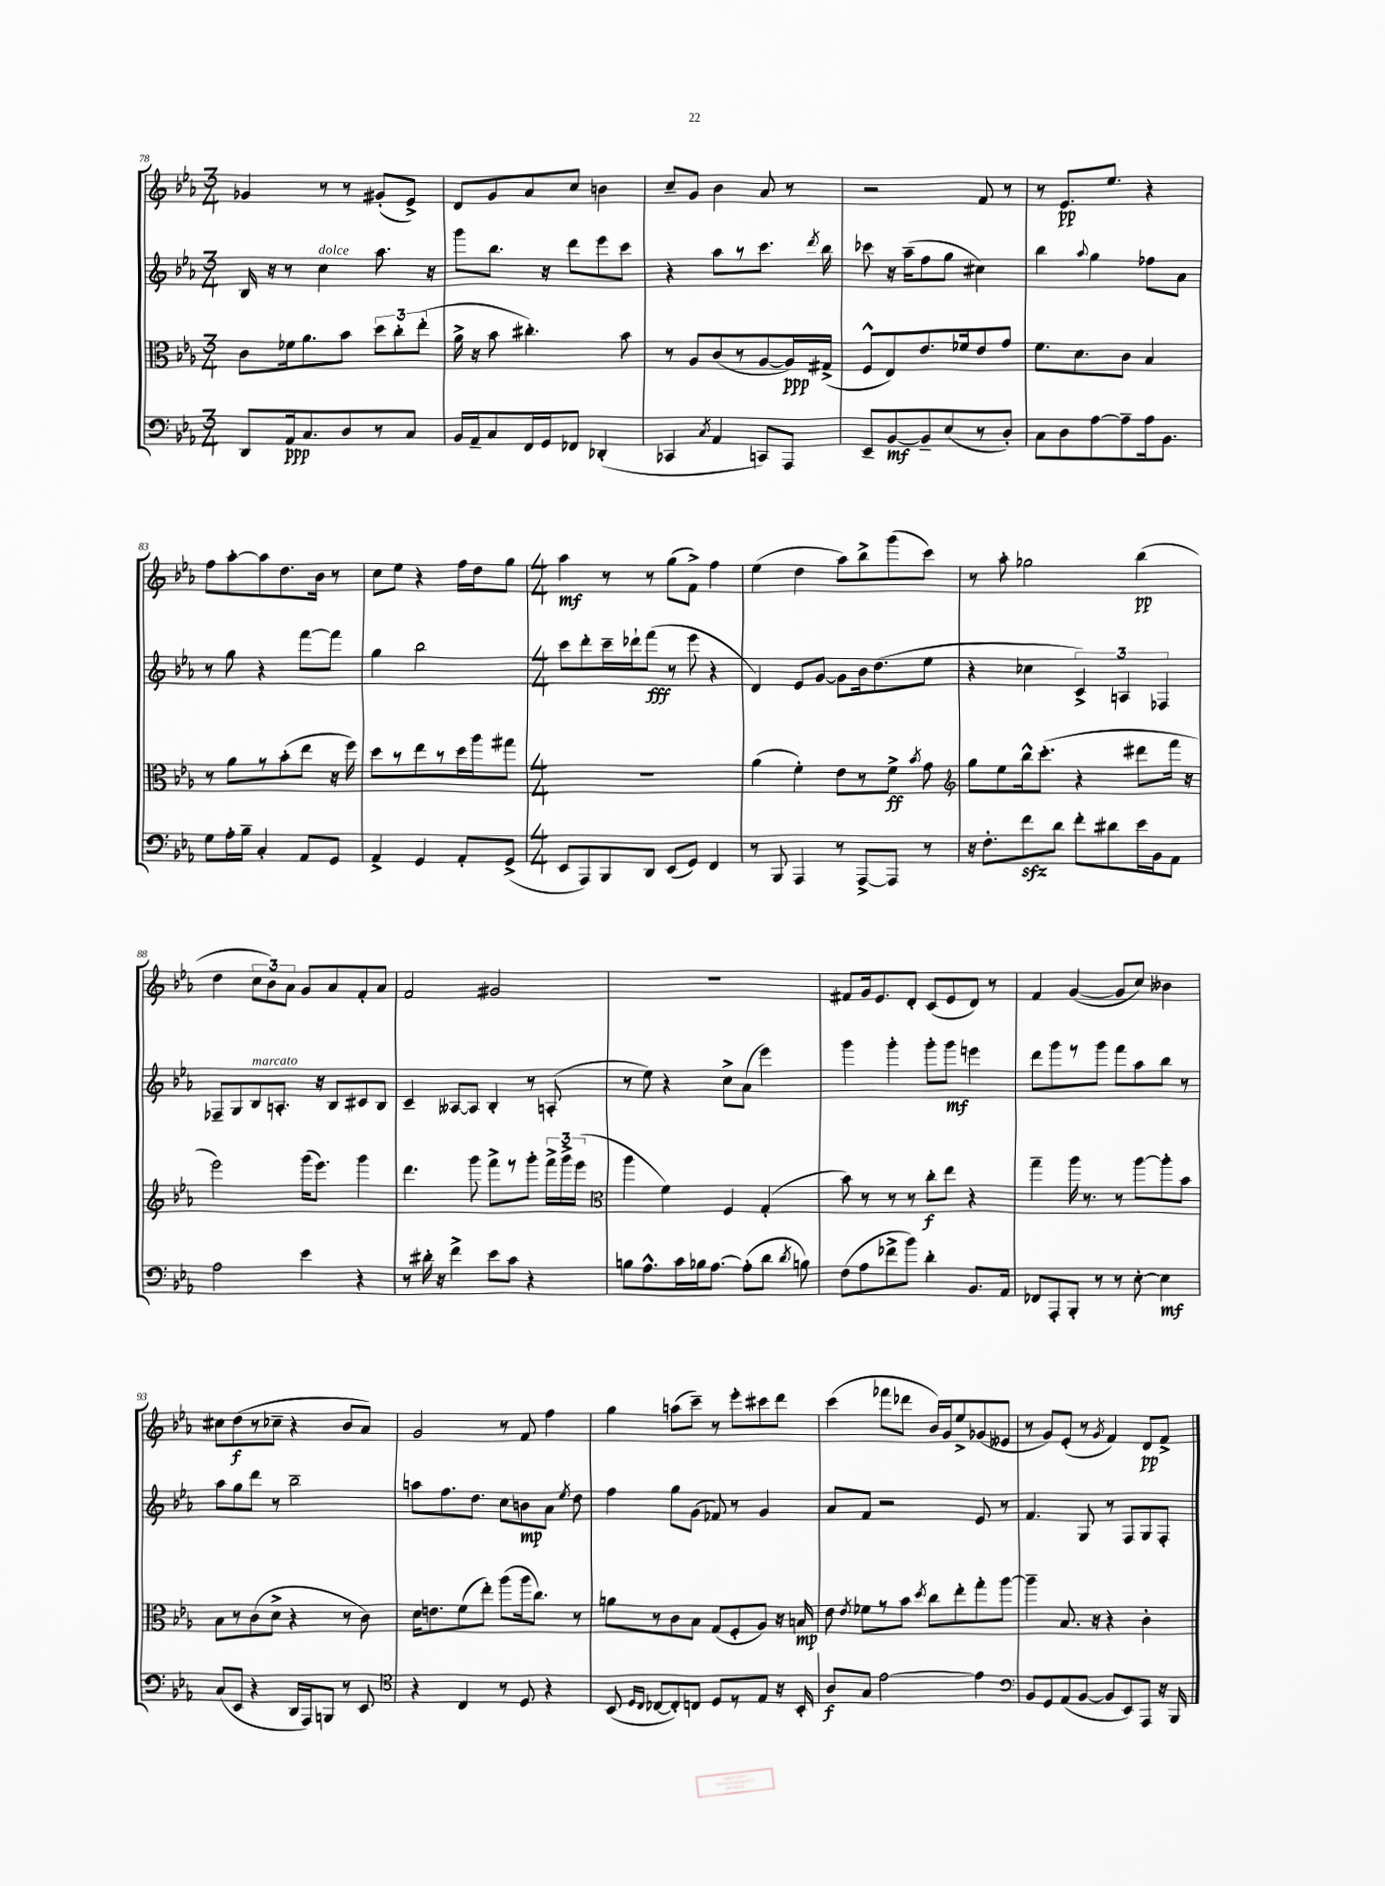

**kern	**dynam	**kern	**dynam	**kern	**dynam	**kern	**dynam
*part4	*part4	*part3	*part3	*part2	*part2	*part1	*part1
*staff4	*staff4	*staff3	*staff3	*staff2	*staff2	*staff1	*staff1
*clefF4	*	*clefC3	*	*clefG2	*	*clefG2	*
*k[b-e-a-]	*	*k[b-e-a-]	*	*k[b-e-a-]	*	*k[b-e-a-]	*
*M3/4	*	*M3/4	*	*M3/4	*	*M3/4	*
=78	=78	=78	=78	=78	=78	=78	=78
8DD/L	.	8c\L	.	16B-/	.	4g-X/	.
.	.	.	.	16r	.	.	.
16AA-/k	ppp	16f-X\k	.	8r	.	.	.
8.C/	.	8.a-\	.	.	.	.	.
!	!	!	!	!LO:TX:a:i:t=dolce	!	!	!
.	.	.	.	4cc\	.	8r	.
8D/	.	8b-\J	.	.	.	8r	.
8r	.	12dd\L	.	8.aa-\	.	(8g#X'/L	.
.	.	12cc'\	.	.	.	.	.
8C/J	.	.	.	.	.	8e-^/J)	.
.	.	(12ee-'\J	.	.	.	.	.
.	.	.	.	16r	.	.	.
=79	=79	=79	=79	=79	=79	=79	=79
16BB-/LL	.	16a-^\	.	8ggg\L	.	8d/L	.
16AA-~/J	.	16r	.	.	.	.	.
8C/	.	8b-\	.	8.bb-\J	.	8g/	.
16FF/L	.	4.cc#X'\)	.	.	.	8a-/	.
16GG/J	.	.	.	16r	.	.	.
8FF-X/J	.	.	.	8ddd\L	.	8cc/J	.
(4DD-X'/	.	.	.	8eee-\	.	4bn\	.
.	.	8b-\	.	8ccc\J	.	.	.
=80	=80	=80	=80	=80	=80	=80	=80
4CC-X/	.	8r	.	4r	.	8cc~/L	.
.	.	8A-/L	.	.	.	8g/J	.
8qC/	.	.	.	.	.	.	.
4AA-/	.	(8c/	.	8aa-\L	.	4b-\	.
.	.	8r	.	8r	.	.	.
8CCn/L)	.	[8A-/	.	8.ccc\J	.	8a-/	.
8AAA-/J	.	16A-/L])	ppp	.	.	8r	.
.	.	.	.	8qddd/	.	.	.
.	.	(16G#X^/JJ	.	16bb-\	.	.	.
=81	=81	=81	=81	=81	=81	=81	=81
8EE-~/L	.	8F^^/L	.	8ccc-X\	.	2r	.
[8BB-/	mf	8E-/)	.	16r	.	.	.
.	.	.	.	(16aa-~\KL	.	.	.
8BB-~/]	.	8.e-/	.	8ff\	.	.	.
(8E-/	.	.	.	8gg\J	.	.	.
.	.	16f-X/k	.	.	.	.	.
8r	.	8e-/	.	4cc#X\)	.	8f/	.
8D'/J)	.	8g/J	.	.	.	8r	.
=82	=82	=82	=82	=82	=82	=82	=82
8C\L	.	8.f\L	.	4bb-\	.	8r	.
8D\	.	.	.	.	.	8.e-/L	pp
.	.	8.d\	.	.	.	.	.
.	.	.	.	8qqaa-/	.	.	.
[8A-\	.	.	.	4gg\	.	.	.
.	.	.	.	.	.	8.ee-/J	.
8A-~\]	.	8c\J	.	.	.	.	.
16A-\k	.	4B-/	.	8ff-X\L	.	4r	.
8.BB-\J	.	.	.	.	.	.	.
.	.	.	.	8a-\J	.	.	.
!!LO:LB:g=z
=83	=83	=83	=83	=83	=83	=83	=83
8G\L	.	8r	.	8r	.	8ff\L	.
16A-'\L	.	8a-\L	.	8gg\	.	[8aa-'\	.
16B-~\JJ	.	.	.	.	.	.	.
4C'/	.	8r	.	4r	.	8aa-\]	.
.	.	(8b-'\	.	.	.	8.dd\	.
8AA-/L	.	8ee-\J	.	[8fff\L	.	.	.
.	.	.	.	.	.	16b-\Jk	.
8GG/J	.	16r	.	8fff\J]	.	8r	.
.	.	16ff\)	.	.	.	.	.
=84	=84	=84	=84	=84	=84	=84	=84
4AA-^/	.	8dd\L	.	4gg\	.	8cc\L	.
.	.	8r	.	.	.	8ee-\J	.
4GG/	.	8ee-\	.	2bb-\	.	4r	.
.	.	8r	.	.	.	.	.
8AA-'/L	.	16dd\L	.	.	.	16ff\LL	.
.	.	16aa-\J	.	.	.	16dd\J	.
(8GG^/J	.	8gg#X\J	.	.	.	8gg\J	.
=85	=85	=85	=85	=85	=85	=85	=85
*M4/4	*	*M4/4	*	*M4/4	*	*M4/4	*
8EE-/L	.	1r	.	8ccc\L	.	4aa-\	mf
8AAA-/)	.	.	.	8ddd'\	.	.	.
8BBB-/	.	.	.	16ccc~\L	.	8r	.
.	.	.	.	16ddd-X`\J	.	.	.
8DD/J	.	.	.	(8fff\J	fff	8r	.
(8EE-/L	.	.	.	8r	.	(8gg\L	.
8GG/J)	.	.	.	8eee-\	.	8f^\J)	.
4FF/	.	.	.	4r	.	4ff\	.
=86	=86	=86	=86	=86	=86	=86	=86
8r	.	(4a-\	.	4d/)	.	(4ee-\	.
8BBB-/	.	.	.	.	.	.	.
4AAA-/	.	4f'\)	.	8e-/L	.	4dd\	.
.	.	.	.	[8g/J	.	.	.
8r	.	8e-\L	.	8g\L]	.	8aa-\L)	.
[8AAA-^/L	.	8r	.	16b-\k	.	8bb-^\	.
.	.	.	.	(8.dd\	.	.	.
8AAA-/J]	.	8f^\J	ff	.	.	(8ggg\	.
.	.	8qb-/	.	.	.	.	.
8r	.	8g\	.	8ee-\J	.	8ccc\J)	.
=87	=87	=87	=87	=87	=87	=87	=87
*	*	*clefG2	*	*	*	*	*
16r	.	8gg\L	.	4r	.	8r	.
8.F'\L	.	.	.	.	.	.	.
.	.	8ee-\	.	.	.	8aa-'\	.
8fzz\	.	16bb-^^\k	.	4cc-X\	.	2gg-X\	.
.	.	(8.ccc'\J	.	.	.	.	.
8d\J	.	.	.	.	.	.	.
8f'\L	.	4r	.	6c^/)	.	.	.
8d#X\	.	.	.	.	.	.	.
.	.	.	.	6An/	.	.	.
16e-\L	.	8ddd#X\L	.	.	.	(4bb-\	pp
16BB-\J	.	.	.	.	.	.	.
.	.	.	.	6F-X/	.	.	.
8AA-\J	.	16fff\Jk	.	.	.	.	.
.	.	16r	.	.	.	.	.
!!LO:LB:g=z
=88	=88	=88	=88	=88	=88	=88	=88
2A-\	.	2eee-\)	.	8F-X~/L	.	4dd\	.
.	.	.	.	8G/	.	.	.
!	!	!	!	!LO:TX:a:i:t=marcato	!	!	!
.	.	.	.	8B-/	.	12cc\L	.
.	.	.	.	.	.	12b-\)	.
.	.	.	.	8.An'/J	.	.	.
.	.	.	.	.	.	12a-\J	.
4e-\	.	(16ggg\KL	.	.	.	8g/L	.
.	.	8.eee-\J)	.	16r	.	.	.
.	.	.	.	8B-/L	.	8a-/	.
4r	.	4ggg\	.	8c#X/	.	8f'/	.
.	.	.	.	8B-/J	.	8a-/J	.
=89	=89	=89	=89	=89	=89	=89	=89
8r	.	4.ddd\	.	4c~/	.	2f/	.
16d#X'\	.	.	.	.	.	.	.
16r	.	.	.	.	.	.	.
4f^\	.	.	.	[8A--X/L	.	.	.
.	.	8ggg\	.	8A--/J]	.	.	.
8e-\L	.	8fff^\L	.	4B-'/	.	2g#X/	.
8c\J	.	8r	.	.	.	.	.
4r	.	8ggg'\J	.	8r	.	.	.
.	.	24fff^\LL	.	(8An'/	.	.	.
.	.	24ggg^\	.	.	.	.	.
.	.	(24eee-\JJ	.	.	.	.	.
=90	=90	=90	=90	=90	=90	=90	=90
*	*	*clefC3	*	*	*	*	*
8Bn\L	.	4aa-\	.	8r	.	1r	.
8.A-^^\	.	.	.	8ee-\)	.	.	.
.	.	4f\)	.	4r	.	.	.
16c\L	.	.	.	.	.	.	.
16B-X\J	.	.	.	.	.	.	.
[8.A-\J	.	.	.	.	.	.	.
.	.	4F/	.	8cc^\L	.	.	.
(8A-'\L]	.	.	.	(8a-\J	.	.	.
8d\J	.	(4G'/	.	4eee-\)	.	.	.
8qd/	.	.	.	.	.	.	.
8Bn\)	.	.	.	.	.	.	.
=91	=91	=91	=91	=91	=91	=91	=91
(8F\L	.	8b-\)	.	4ggg\	.	8f#X/L	.
8A-\	.	8r	.	.	.	16g/k	.
.	.	.	.	.	.	8.e-/	.
8f-X^\	.	8r	.	4ggg'\	.	.	.
8b-\J)	.	8r	.	.	.	8d'/J	.
4d'\	.	8cc'\L	f	8ggg'\L	.	(8c/L	.
.	.	8ee-\J	.	8ggg\J	mf	8e-/	.
8.BB-/L	.	4r	.	4eeen\	.	8d/J)	.
.	.	.	.	.	.	8r	.
16AA-/Jk	.	.	.	.	.	.	.
=92	=92	=92	=92	=92	=92	=92	=92
8FF-X/L	.	4gg~\	.	8ddd\L	.	4f/	.
8AAA-'/	.	.	.	8ggg\	.	.	.
8BBB-'/J	.	16aa-\	.	8r	.	([4g/	.
.	.	8.r	.	.	.	.	.
8r	.	.	.	8ggg\J	.	.	.
8r	.	8r	.	8fff\L	.	8g/L]	.
[8E-'\	.	[8aa-\L	.	8aa-\	.	8cc/J)	.
4E-\]	mf	8aa-'\]	.	8bb-\J	.	4b--X\	.
.	.	8b-\J	.	8r	.	.	.
!!LO:LB:g=z
=93	=93	=93	=93	=93	=93	=93	=93
(8C/L	.	8B-\L	.	8aa-\L	.	8cc#X\L	.
8EE-/J	.	8r	.	8gg\	.	(8dd\	f
4r	.	(8c\	.	8ddd\J	.	8r	.
.	.	8d^\J	.	8r	.	8cc-X~\J	.
16DD/LL	.	4r	.	2bb-~\	.	4r	.
16AAA-/J)	.	.	.	.	.	.	.
8BBBn/J	.	.	.	.	.	.	.
8r	.	8r	.	.	.	8b-/L	.
8EE-/	.	8c\)	.	.	.	8a-/J)	.
=94	=94	=94	=94	=94	=94	=94	=94
*clefC4	*	*	*	*	*	*	*
4r	.	16d\KL	.	8aan\L	.	2g/	.
.	.	8.en\	.	.	.	.	.
.	.	.	.	8.ff\	.	.	.
4C/	.	(8f\	.	.	.	.	.
.	.	.	.	8.dd\J	.	.	.
.	.	8ee-'\J)	.	.	.	.	.
8r	.	(8aa-\L	.	8cc\L	.	8r	.
8D/	.	16aa-\k	.	8bn\	mp	8f/	.
.	.	8.cc\J)	.	.	.	.	.
4r	.	.	.	8a-\J	.	4ff\	.
.	.	.	.	8qee-/	.	.	.
.	.	8r	.	8dd\	.	.	.
=95	=95	=95	=95	=95	=95	=95	=95
(8BB-/	.	8an\L	.	4ff\	.	4gg\	.
16qqD/LL	.	.	.	.	.	.	.
16qqC/JJ	.	.	.	.	.	.	.
[8C-X/L	.	8r	.	.	.	.	.
8C-'/])	.	8c\	.	8gg\L	.	(8aan\L	.
8Cn/J	.	8B-\J	.	(8g\J	.	8ccc~\J)	.
8D/L	.	(8G/L	.	8f-X/)	.	8r	.
8r	.	8F'/	.	8r	.	8eee-'\L	.
8E-/J	.	8A-/J)	.	4g/	.	8ccc#X\	.
16r	.	16r	.	.	.	8ddd\J	.
16BB-'/	.	16Bn/	mp	.	.	.	.
=96	=96	=96	=96	=96	=96	=96	=96
8A-/L	f	8e-\	.	8a-/L	.	(4ccc\	.
.	.	8qe-/	.	.	.	.	.
8G/J	.	8f-X\L	.	8f/J	.	.	.
[2e-\	.	8r	.	2r	.	8fff-X\L	.
.	.	8b-\J	.	.	.	8ddd-X\J	.
.	.	8qdd/	.	.	.	.	.
.	.	8cc\L	.	.	.	16b-/LL)	.
.	.	.	.	.	.	16g/J	.
.	.	8ee-'\	.	.	.	8ee-^/	.
4e-\]	.	8gg'\	.	8e-/	.	(8g-X/	.
.	.	[8aa-\J	.	8r	.	8e--X/J	.
=97	=97	=97	=97	=97	=97	=97	=97
*clefF4	*	*	*	*	*	*	*
8BB-/L	.	4aa-~\]	.	4.f/	.	8r	.
8GG/	.	.	.	.	.	8g/L)	.
(8AA-/	.	8.B-/	.	.	.	(8e-'/J	.
[8BB-/J	.	.	.	8G/	.	8r	.
.	.	16r	.	.	.	.	.
.	.	.	.	.	.	8qg/	.
8BB-/L]	.	4r	.	8r	.	4f/)	.
8EE-/)	.	.	.	8F/L	.	.	.
8AAA-/J	.	4c'\	.	8G/	.	8d/L	pp
16r	.	.	.	8F'/J	.	8f^/J	.
16BBB-/	.	.	.	.	.	.	.
==	==	==	==	==	==	==	==
*-	*-	*-	*-	*-	*-	*-	*-
